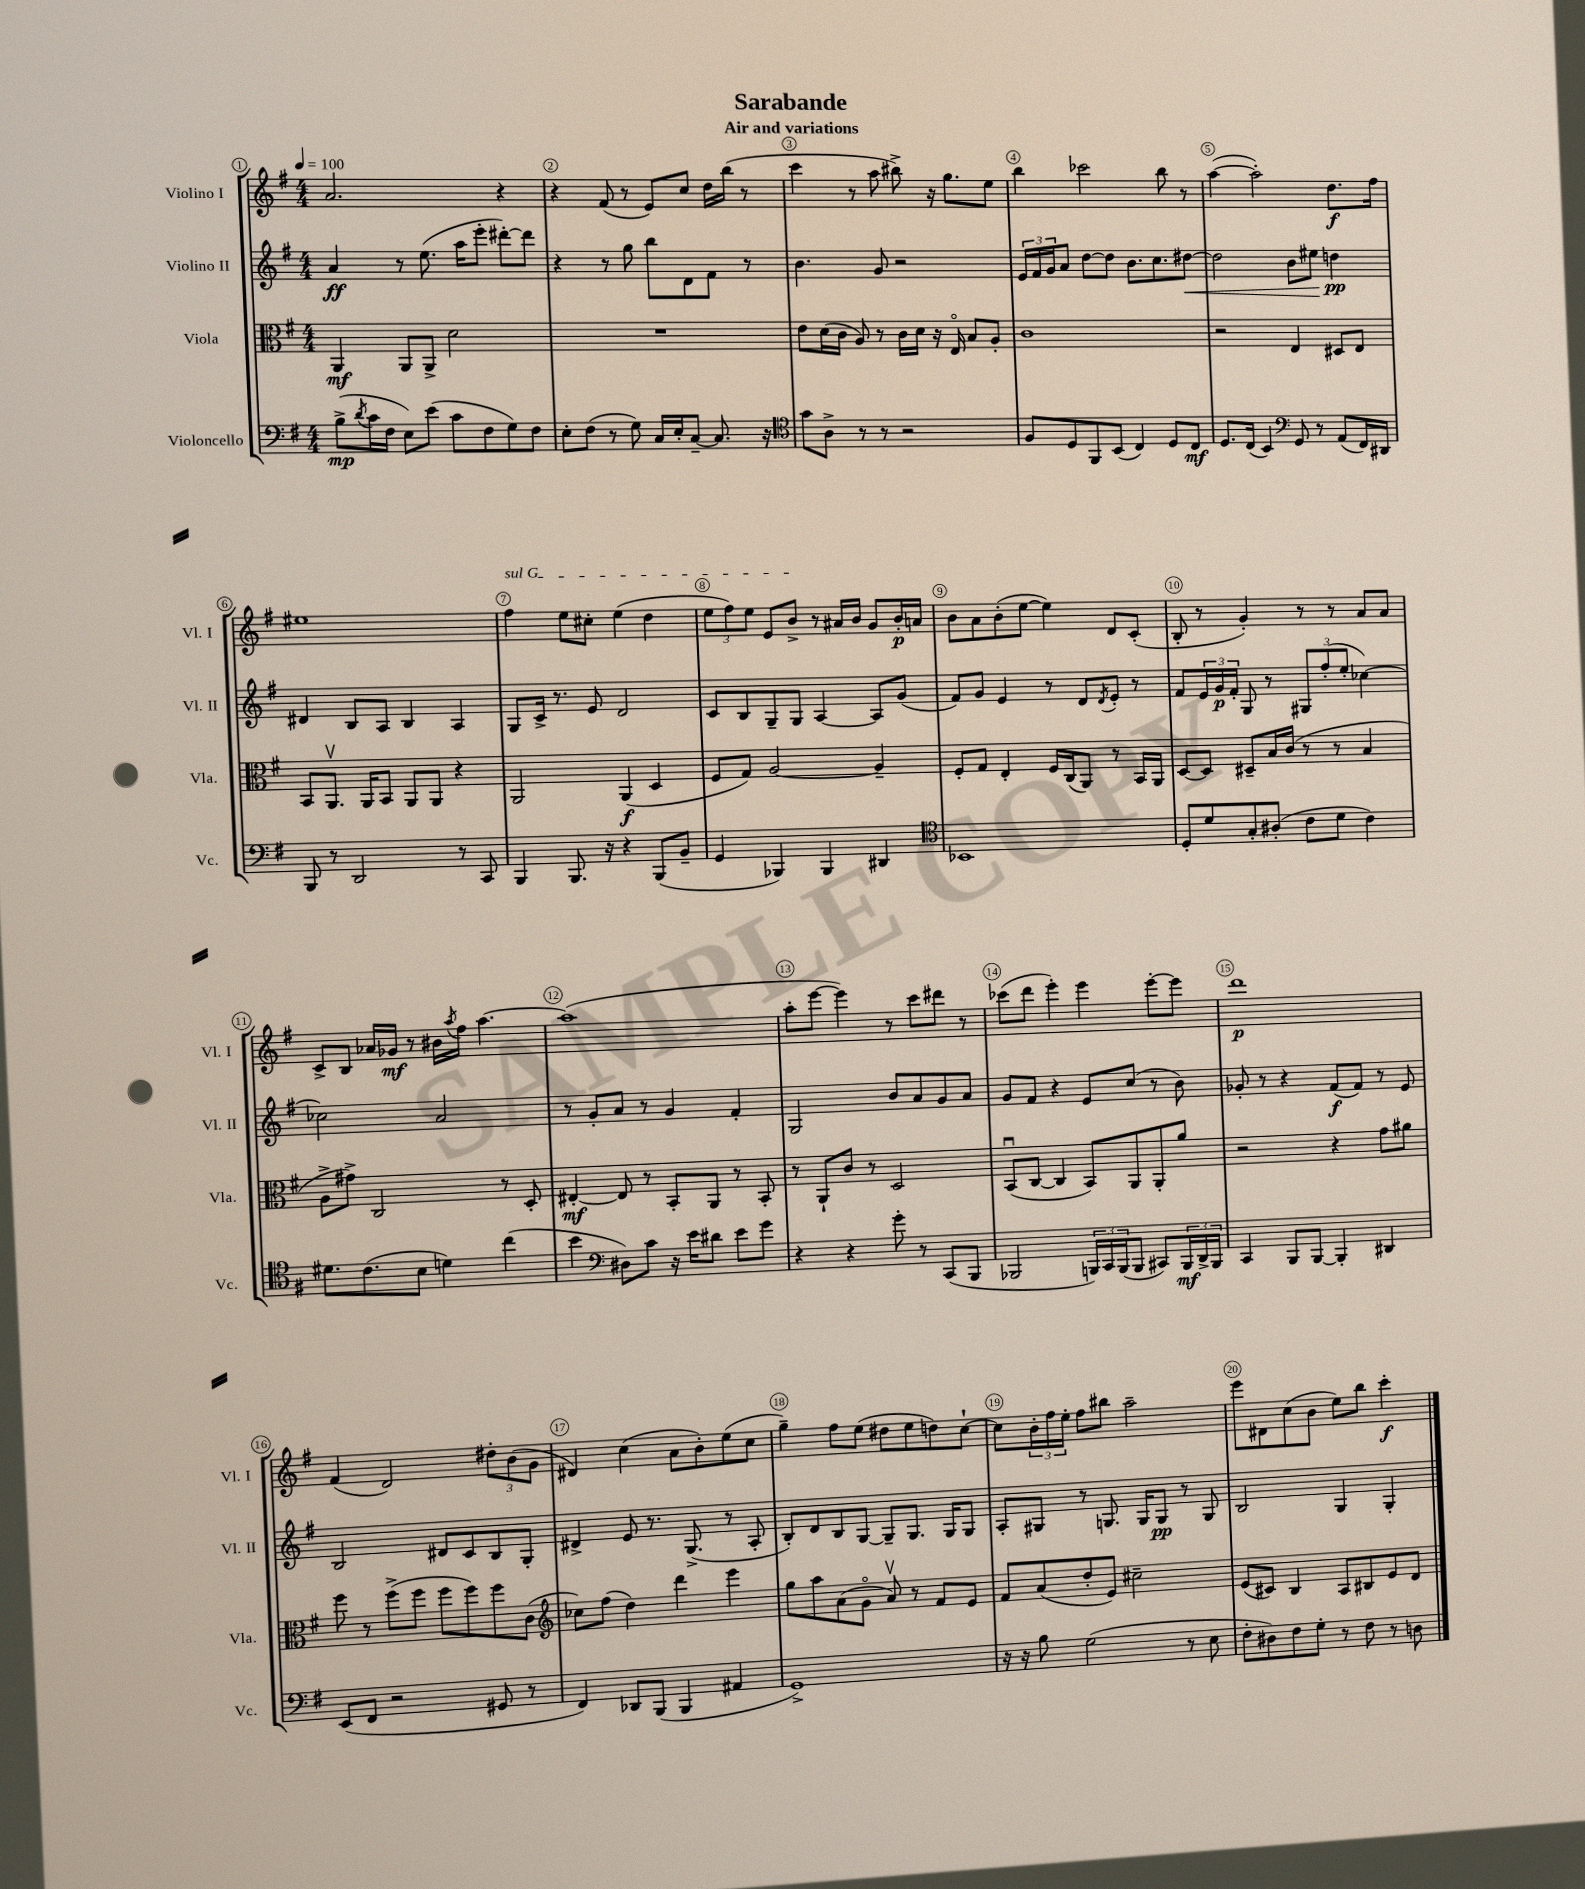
\header { title = "Sarabande" subtitle = "Air and variations" }
<<
\new StaffGroup <<
\new Staff = "s0" \with { instrumentName = "Violino I" shortInstrumentName = "Vl. I" } {
    \clef treble \key g \major \numericTimeSignature \time 4/4 \tempo 4 = 100
    a'2. r4 |
    r4 fis'8( r8 e'8) c''8 d''16 b''16( r8 |
    c'''4 r8 a''8 bis''8->) r16 g''8. e''8 |
    b''4 ces'''2 b''8 r8 |
    a''4~( a''2-.) d''8.\f fis''16 |
    eis''1 |
    \once \override TextSpanner.bound-details.left.text = \markup { \italic "sul G" } fis''4\startTextSpan e''8 cis''8-. e''4( d''4 |
    \tuplet 3/2 { e''8 fis''8) e''8 } e'8 b'8->\stopTextSpan r8 ais'16 b'16 g'8 b'16-.\p a'16 |
    b'8 a'8 b'8-.( e''8~ e''4) d'8 c'8-.( |
    b8-. r8 g'4-.) r8 r8 a'8 a'8 |
    c'8-> b8 aes'16 ges'16\mf r8 bis'16 \acciaccatura { a''8 } fis''16 a''4.~ |
    a''1( |
    a''8-. e'''8~ e'''4) r8 c'''8 dis'''8 r8 |
    ces'''8( d'''8 e'''4-.) e'''4 e'''8~-. e'''8 |
    d'''1\p |
    fis'4( d'2) \tuplet 3/2 { dis''8-. b'8( g'8 } |
    dis'4) c''4( a'8 b'8-.) e''8( c''8 |
    g''4--) fis''8 e''8( dis''8 e''8 d''8) c''8~-! |
    c''8 \tuplet 3/2 { b'16-. fis''16 e''16-. } fis''8 bis''8 a''2-- |
    e'''8 dis'8 c''8( b'8 e''8) b''8 c'''4-.\f \bar "|." |
}
\new Staff = "s1" \with { instrumentName = "Violino II" shortInstrumentName = "Vl. II" } {
    \clef treble \key g \major \numericTimeSignature \time 4/4
    a'4\ff r8 e''8.( a''16 e'''8-. dis'''8~-.) dis'''8 |
    r4 r8 g''8 b''8 d'8 fis'8 r8 |
    b'4. g'8 r2 |
    \tuplet 3/2 { e'16 fis'16 g'16 } a'8 d''8~ d''8 b'8. c''8. dis''8~\< |
    dis''2 b'8 eis''8\! d''4\pp |
    dis'4 b8 a8 b4 a4 |
    g8 c'16-> r8. e'8 d'2 |
    c'8 b8 g8-- g8 a4~ a8 g'8( |
    fis'8) g'8 e'4 r8 d'8 \acciaccatura { d'8 } e'8-. r8 |
    fis'8 \tuplet 3/2 { e'16 g'16\p fis'16-. } g8 r8 \tuplet 3/2 { gis8 fis''8-.( e''8-. } ces''4~) |
    ces''2 a'2 |
    r8 g'8-. a'8 r8 g'4 fis'4-. |
    g2 b'8 a'8 g'8 a'8 |
    g'8 fis'8 r4 e'8 c''8( r8 b'8) |
    ges'8-. r8 r4 fis'8\f( fis'8) r8 e'8 |
    b2 dis'8 c'8 b8 g8-. |
    dis'4-> e'8 r8. g8.->( r8 a8-. |
    b8-.) d'8 b8 g8~ g8-- g8. g16 g8 |
    a8-. gis8 r8 g8. g16 g8\pp r8 g8 |
    b2 g4 g4-. \bar "|." |
}
\new Staff = "s2" \with { instrumentName = "Viola" shortInstrumentName = "Vla." } {
    \clef alto \key g \major \numericTimeSignature \time 4/4
    a,4\mf a,8 a,8-> d'2 |
    R1 |
    e'8 d'16( c'16 a8) r8 c'16 d'16 r16 e16\flageolet b8 a8-. |
    c'1 |
    r2 e4 dis8 e8 |
    b,8 a,8.\upbow a,16 b,8 a,8 a,8 r4 |
    a,2 a,4\f( d4 |
    fis8 g8) a2~ a4-- |
    fis8-. g8 e4-. fis16 c16( a,8) r8 b,16 a,16 |
    d8~ d8 dis8-- b16 c'16( r8 r8 b4 |
    a8-> gis'8->) c2 r8 d8-. |
    eis4~-.\mf eis8 r8 b,8-. a,8 r8 b,8-. |
    r8 a,8-! c'8 r8 d2 |
    b,8\downbow( c8~ c4 b,8) a,8 a,8-. a'8 |
    r2 r4 g'8 ais'8 |
    fis''8 r8 fis''8->( fis''8 fis''8 fis''8) fis''8 c'8( |
    \clef treble ces''8) fis''8( d''4) d'''4 e'''4 |
    g''8 a''8 a'8( g'8\flageolet a'8\upbow) r8 fis'8 e'8 |
    fis'8 a'8( d''8-. e'8) cis''2-- |
    e'8( cis'8) b4 a8 bis8 e'8 d'8 \bar "|." |
}
\new Staff = "s3" \with { instrumentName = "Violoncello" shortInstrumentName = "Vc." } {
    \clef bass \key g \major \numericTimeSignature \time 4/4
    b8->\mp( \acciaccatura { d'8 } c'16 fis16 e8) e'8( c'8 fis8 g8) fis8 |
    e8-. fis8( r8 g8) c16 e16-. c8~-- c8. r16 |
    \clef tenor g'8 a8-> r8 r8 r2 |
    fis8 d8 fis,8 b,8( c4) d8 c8\mf |
    d8. c16( b,4) \clef bass g,8 r8 a,8( fis,16) dis,16 |
    b,,8 r8 d,2 r8 c,8 |
    b,,4 b,,8. r16 r4 b,,8( b,8-- |
    g,4 bes,,4) bes,,4 dis,4 |
    \clef tenor bes,1 |
    d8-. d'8 g8-. ais8-.( c'8 d'8 c'4) |
    dis'8. c'8.( b8 d'4) c''4( |
    b'4 \clef bass dis8) c'8 r16 e'16 dis'8 e'8 g'8 |
    r4 r4 g'8-. r8 c,8( b,,8 |
    bes,,2 \tuplet 3/2 { b,,16) c,16 b,,16( } b,,8 cis,8) \tuplet 3/2 { b,,16\mf d,16-> b,,16 } |
    c,4 b,,8 b,,8~ b,,4-. dis,4 |
    e,8( fis,8 r2 gis,8 r8 |
    fis,4) des,8 b,,8( b,,4 ais,4 |
    g,1->) |
    r16 r16 b8 g2( r8 e8 |
    fis8-. dis8) fis8 g8-. r8 fis8 r8 d8 \bar "|." |
}
>>
>>
\layout { \context { \Score \override BarNumber.break-visibility = ##(#f #t #t) barNumberVisibility = #all-bar-numbers-visible \override BarNumber.stencil = #(make-stencil-circler 0.1 0.3 ly:text-interface::print) } }
